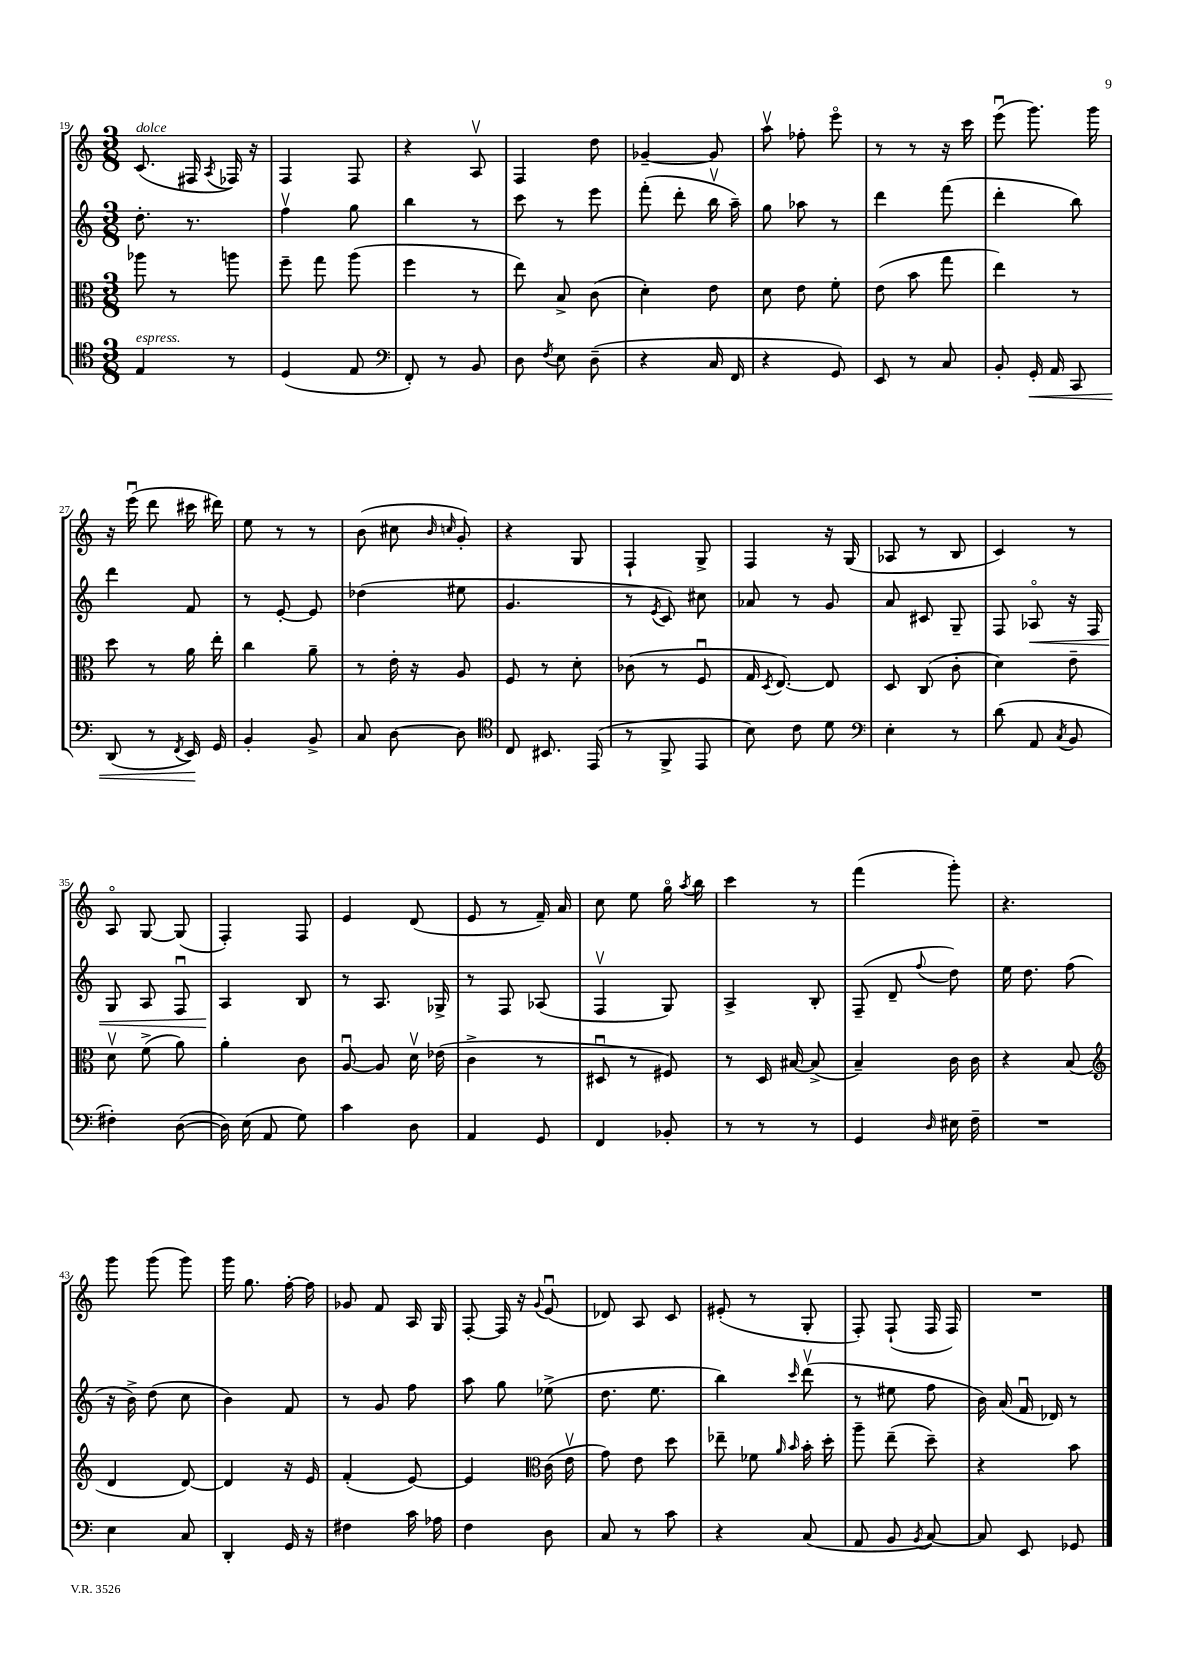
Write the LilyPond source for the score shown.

<<
\new StaffGroup <<
\new Staff = "s0" {
    \clef treble \key c \major \numericTimeSignature \time 3/8
    \autoBeamOff c'8.^\markup { \italic "dolce" }( fis16 \acciaccatura { a8 } fes16) r16 |
    f4 f8 |
    r4 a8\upbow |
    f4 d''8 |
    ges'4~-- ges'8 |
    a''8\upbow fes''8-. e'''8\flageolet |
    r8 r8 r16 c'''16 |
    e'''8\downbow( g'''8.) g'''16 |
    r16 e'''16\downbow( d'''8 cis'''16 dis'''16) |
    e''8 r8 r8 |
    b'8( cis''8 \grace { b'16 c''16 } g'8-.) |
    r4 g8 |
    f4-! g8-> |
    f4 r16 g16( |
    aes8 r8 b8 |
    c'4) r8 |
    a8\flageolet g8~ g8( |
    f4-.) f8 |
    e'4 d'8( |
    e'8 r8 f'16--) a'16 |
    c''8 e''8 g''16\flageolet \acciaccatura { a''8 } b''16 |
    c'''4 r8 |
    f'''4( g'''8-.) |
    r4. |
    g'''8 g'''8( g'''8) |
    g'''16 g''8. f''16~-. f''16 |
    ges'8 f'8 a16 g16 |
    f8~-. f16 r16 \appoggiatura { g'8 } e'8\downbow( |
    des'8) a8 c'8 |
    eis'8-.( r8 g8-. |
    f8-.) f8-!( f16 f16) |
    R4. \bar "|." |
}
\new Staff = "s1" {
    \clef treble \key c \major \numericTimeSignature \time 3/8
    \autoBeamOff d''8.-. r8. |
    f''4\upbow g''8 |
    b''4 r8 |
    c'''8 r8 e'''8 |
    f'''8-.( d'''8-. b''16\upbow a''16--) |
    g''8 aes''8 r8 |
    d'''4 f'''8( |
    d'''4-. b''8) |
    d'''4 f'8 |
    r8 e'8~-. e'8 |
    des''4( eis''8 |
    g'4. |
    r8 \acciaccatura { e'8 } c'8) cis''8 |
    aes'8 r8 g'8 |
    a'8 cis'8 g8-- |
    f8 aes8\flageolet\< r16 f16 |
    g8 a8 f8\downbow |
    a4\! b8 |
    r8 a8. ges16-> |
    r8 f8 aes8( |
    f4\upbow g8) |
    a4-> b8-. |
    f8--( d'8-- \appoggiatura { f''8 } d''8) |
    e''16 d''8. f''8( |
    r16 b'16->) d''8( c''8 |
    b'4) f'8 |
    r8 g'8 f''8 |
    a''8 g''8 ees''8->( |
    d''8. e''8. |
    b''4) \grace { c'''16 } d'''8\upbow( |
    r8 eis''8 f''8 |
    b'16) a'16( f'16\downbow des'16) r8 \bar "|." |
}
\new Staff = "s2" {
    \clef alto \key c \major \numericTimeSignature \time 3/8
    \autoBeamOff aes''8 r8 a''8 |
    f''8-- g''8 a''8( |
    f''4 r8 |
    e''8) b8-> c'8( |
    d'4-.) e'8 |
    d'8 e'8 f'8-. |
    e'8( b'8 g''8 |
    e''4) r8 |
    d''8 r8 a'16 e''16-. |
    c''4 a'8-- |
    r8 e'16-. r16 a8 |
    f8 r8 d'8-. |
    ces'8( r8 f8\downbow |
    g16 \acciaccatura { d8 } e8.~) e8 |
    d8 c8( c'8-. |
    d'4) e'8-- |
    d'8\upbow f'8->( a'8) |
    a'4-. c'8 |
    a8~\downbow a8 d'16\upbow ees'16( |
    c'4-> r8 |
    dis8\downbow r8 fis8) |
    r8 d16 bis16~ bis8->( |
    b4--) c'16 c'16 |
    r4 b8( |
    \clef treble d'4 d'8~) |
    d'4 r16 e'16 |
    f'4-.( e'8~) |
    e'4 \clef alto c'16( e'16\upbow |
    g'8) e'8 d''8 |
    ees''8-- fes'8 \grace { a'16 b'16 } b'16-. d''16-. |
    a''8-- e''8--( d''8--) |
    r4 b'8 \bar "|." |
}
\new Staff = "s3" {
    \clef tenor \key c \major \numericTimeSignature \time 3/8
    \autoBeamOff e4^\markup { \italic "espress." } r8 |
    d4( e8 |
    \clef bass f,8-.) r8 b,8 |
    d8 \acciaccatura { f8 } e8 d8--( |
    r4 c16 f,16 |
    r4 g,8) |
    e,8 r8 c8 |
    b,8-. g,16-.\< a,16 c,8 |
    d,8( r8 \acciaccatura { f,8 } e,16\!) g,16 |
    b,4-. b,8-> |
    c8 d8~ d8 |
    \clef tenor c8 bis,8. e,16( |
    r8 f,8-> e,8 |
    b8) c'8 d'8 |
    \clef bass e4-. r8 |
    d'8( a,8 \acciaccatura { c8 } b,8 |
    fis4-.) d8~( |
    d16) e16( a,8 g8) |
    c'4 d8 |
    a,4 g,8 |
    f,4 bes,8-. |
    r8 r8 r8 |
    g,4 \grace { d16 } eis16 f16-- |
    R4. |
    e4 c8 |
    d,4-. g,16 r16 |
    fis4 c'16 aes16 |
    f4 d8 |
    c8 r8 c'8 |
    r4 c8( |
    a,8 b,8 \acciaccatura { b,8 } c8~) |
    c8 e,8 ges,8 \bar "|." |
}
>>
>>
\layout { \context { \Score currentBarNumber = #19 } }
